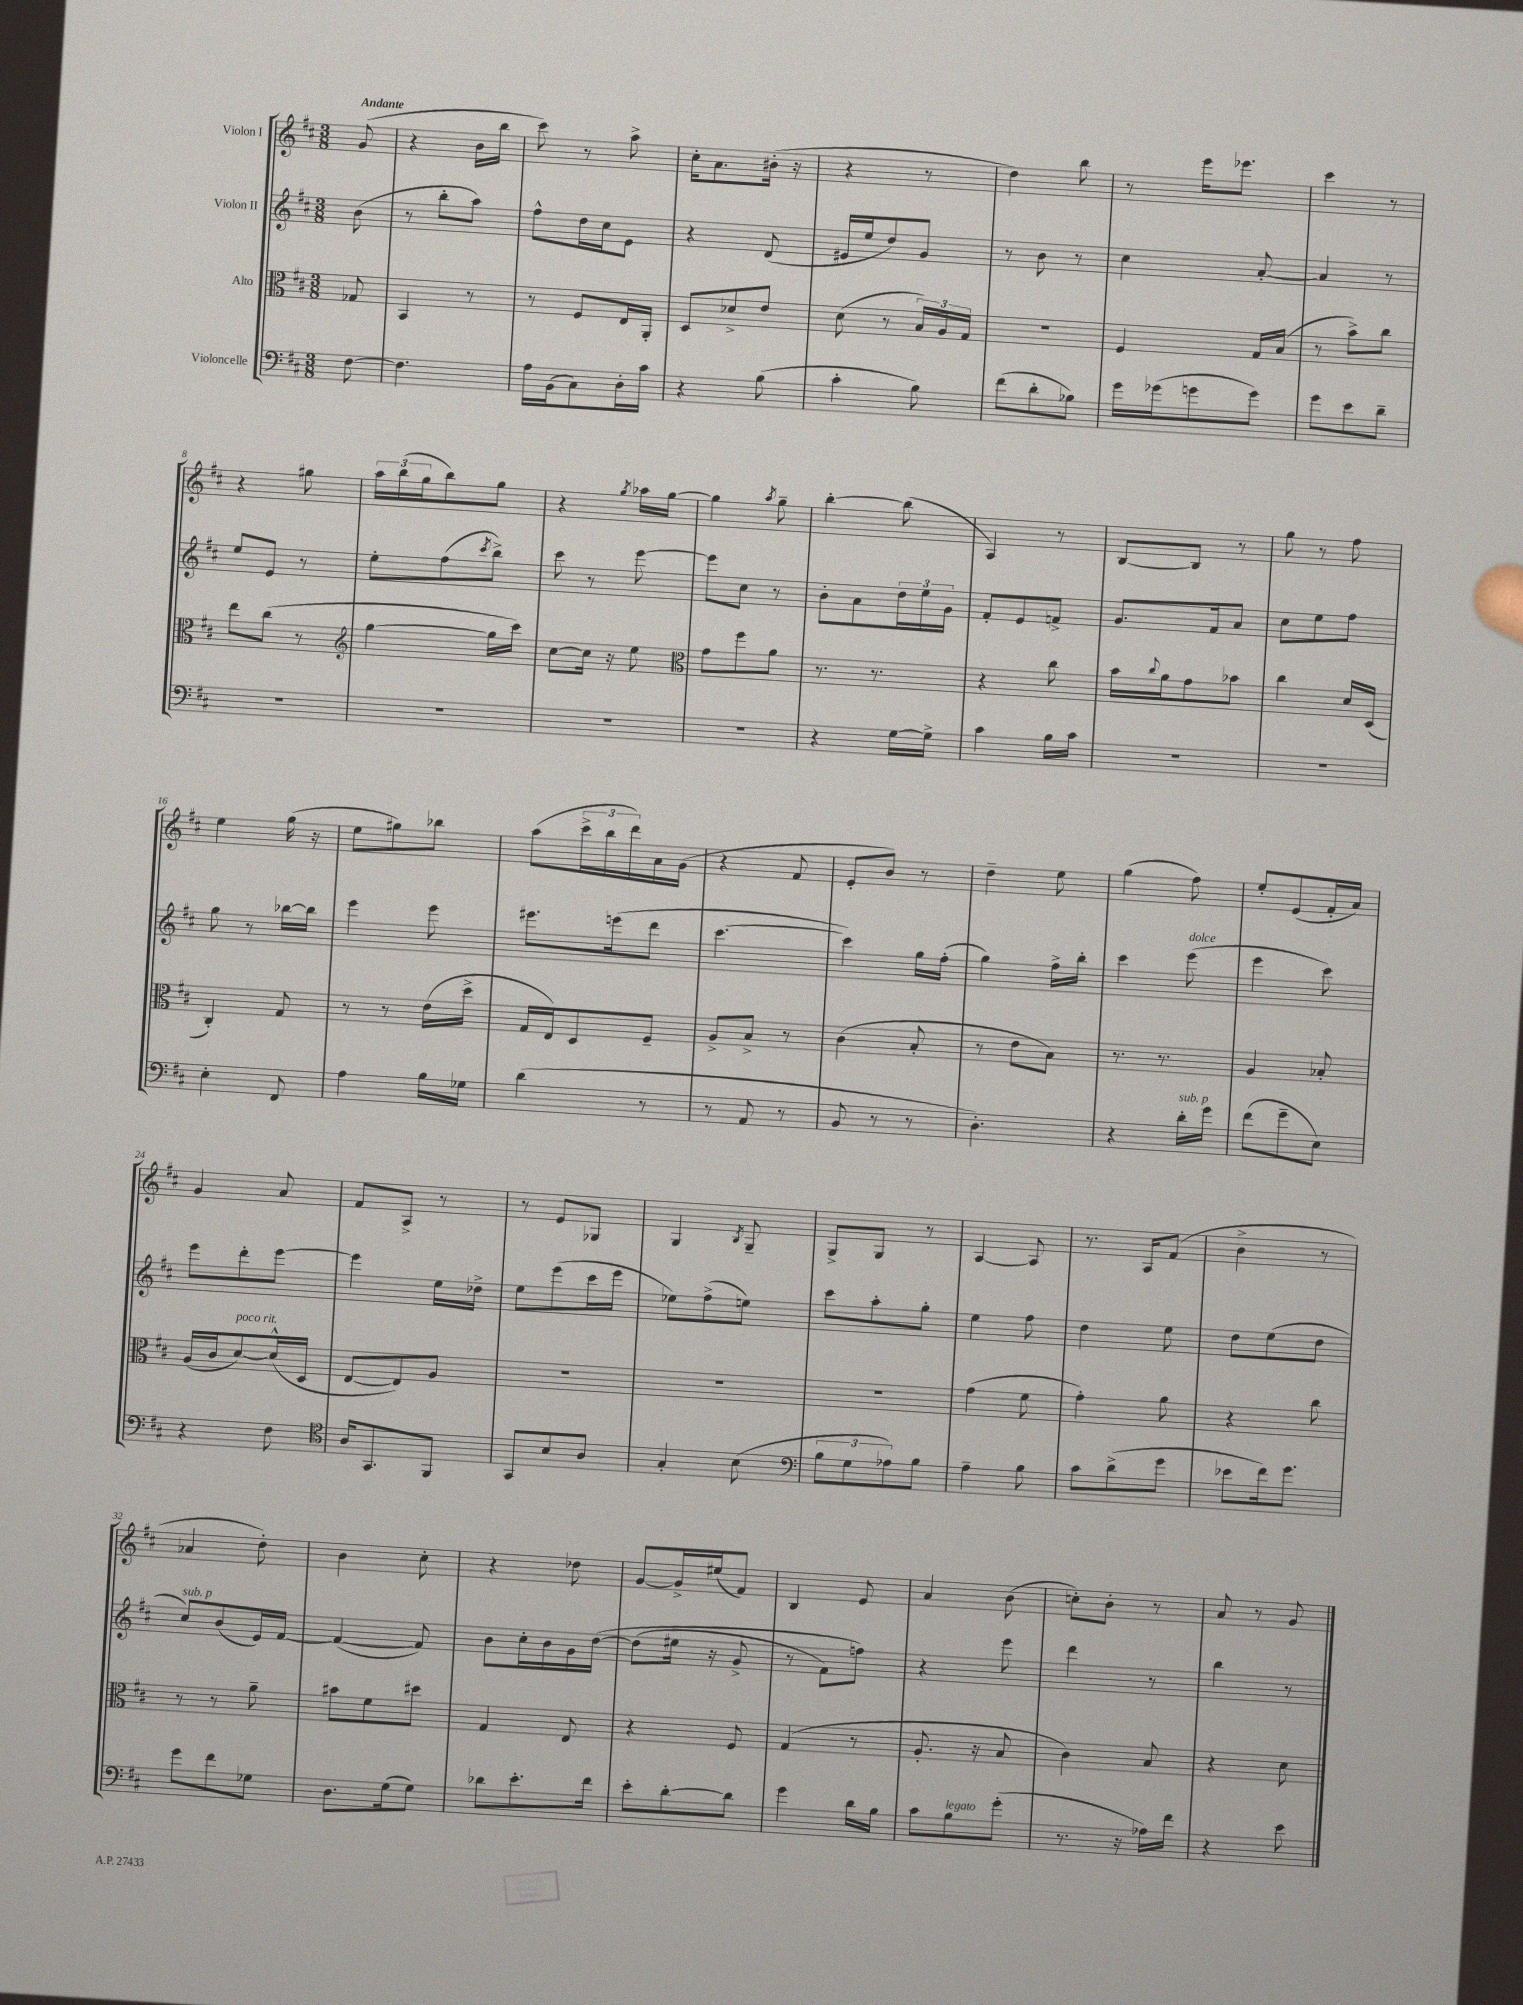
<<
\new StaffGroup <<
\new Staff = "s0" \with { instrumentName = "Violon I" } {
    \clef treble \key d \major \numericTimeSignature \time 3/8 \partial 8 \tempo "Andante"
    g'8( |
    r4 b'16 b''16 |
    cis'''8) r8 a''8-> |
    cis''16-. a'8. bis'16-.( r16 |
    r4 r8 |
    d''4) b''8 |
    r8 e'''16 ees'''8. |
    cis'''4 r8 |
    r4 gis''8 |
    \tuplet 3/2 { a''16 b''16( g''16 } b''8) g''8 |
    r4 \acciaccatura { g''8 } aes''16 g''16~ |
    g''4 \acciaccatura { a''8 } g''8-- |
    b''4~-. b''8( |
    a4) r8 |
    b8~ b8 r8 |
    g''8 r8 fis''8 |
    e''4 g''16( r16 |
    e''8 gis''8) bes''8 |
    a''8( \tuplet 3/2 { cis'''16-> b''16 d'''16) } a'16 g'16( |
    r4 fis'8 |
    e'8-. b'8) r8 |
    d''4-- e''8 |
    g''4( fis''8) |
    e''8-. e'8( fis'16-. a'16) |
    g'4 a'8 |
    fis'8 a8-> r8 |
    r8 e'8 ges8 |
    g4 \acciaccatura { b8 } g8-- |
    g8-> g8 r8 |
    a4~ a8 |
    r8. a16 fis'8( |
    b'4-> r8 |
    aes'4 d''8-.) |
    b'4 cis''8-. |
    r4 des''8 |
    g'8~ g'16-> eis''16( fis'8) |
    b4 e'8 |
    a'4 b'8( |
    c''8-.) b'8-. r8 |
    a'8 r8 g'8 \bar "|." |
}
\new Staff = "s1" \with { instrumentName = "Violon II" } {
    \clef treble \key d \major \numericTimeSignature \time 3/8 \partial 8
    b'8( |
    r8 b''8-. a''8) |
    fis''8-^ d''16 cis''16 e'8 |
    r4 d'8( |
    eis'16 e''16 d''8) g'8 |
    r8 b'8 r8 |
    cis''4 a'8~-. |
    a'4 r8 |
    e''8 e'8 r8 |
    e''8-. fis''8( \acciaccatura { cis'''8 } b''8->) |
    cis'''8 r8 e'''8~ |
    e'''8 cis''8 r8 |
    b'8-. a'8 \tuplet 3/2 { d''16 e''16 g'16 } |
    fis'8-. e'8 f'8-> |
    g'8. fis'16 a'8 |
    cis''8 e''8 fis''8 |
    g''8 r8 bes''16~ bes''16 |
    e'''4 e'''8 |
    eis'''8. e'''16( d'''8 |
    cis'''4.~ |
    cis'''4) g''16 fis''16-.( |
    g''4) fis''16-> b''16-. |
    cis'''4 e'''8^\markup { \italic "dolce" }( |
    e'''4 cis'''8) |
    e'''8 d'''8-. e'''8~ |
    e'''4 e''16 des''16-> |
    e''8 e'''8( cis'''16 e'''16 |
    ees''8) fis''8->( e''8) |
    cis'''8 a''8-. g''8-. |
    e''4 fis''8 |
    d''4 e''8 |
    d''8 e''8( d''8 |
    cis''8^\markup { \italic "sub. p" }) b'8( e'16) fis'16~ |
    fis'4~( fis'8) |
    b'8 cis''16-. b'16 g'16 d''16~\( |
    d''8( eis''16 r16 g'8-> |
    r8 fis'8) f''8\) |
    r4 e'''8 |
    d'''4 r8 |
    b''4 r8 \bar "|." |
}
\new Staff = "s2" \with { instrumentName = "Alto" } {
    \clef alto \key d \major \numericTimeSignature \time 3/8 \partial 8
    ges8 |
    b,4 r8 |
    r8 fis8 e16 a,16-. |
    d8 des'8-> e'8 |
    d'8( r8 \tuplet 3/2 { b16) a16 g16 } |
    R4. |
    fis4 g16 b16( |
    r8 b'8->) cis''8 |
    e''8 cis''8( r8 |
    \clef treble g''4~ g''16 cis'''16) |
    cis''8~ cis''16 r16 e''8 |
    \clef alto g'8 fis''8 a'8 |
    r8. r8. |
    r4 cis''8 |
    b'16 \appoggiatura { cis''8 } a'16 g'8 bes'8 |
    cis''4 d'16 d16( |
    cis4-.) g8 |
    r8 r8 e'16( d''16-> |
    g16 e16) d8 fis8-- |
    a8-> b8-> r8 |
    cis'4( b8-. |
    r8 e'8 b8) |
    r8. r8. |
    a4 bes8-. |
    a16( cis'16 d'8~^\markup { \italic "poco rit." }) d'16-^( d16 |
    e8~ e8) a8 |
    R4. |
    R4. |
    R4. |
    g'4( fis'8 |
    g'4-.) a'8 |
    r4 cis''8 |
    r8 r8 a'8-- |
    bis'8 fis'8 dis''8 |
    g4 e8 |
    r4 fis8 |
    g4( r8 |
    a8.-. r16 b8 |
    cis'4) b8 |
    r4 d'8 \bar "|." |
}
\new Staff = "s3" \with { instrumentName = "Violoncelle" } {
    \clef bass \key d \major \numericTimeSignature \time 3/8 \partial 8
    fis8~ |
    fis4. |
    a16 b,16( cis8) d16-. cis'16 |
    r4 b8( |
    cis'4-. b8) |
    fis'8( d'8-. bes8) |
    g'16 ges'16( g'8 g'8) |
    g'8 e'8 d'8-- |
    R4. |
    R4. |
    R4. |
    R4. |
    r4 g16~ g16-> |
    cis'4 b16 cis'16 |
    R4. |
    R4. |
    e4-. fis,8 |
    a4 b16 ges16 |
    d'4( r8 |
    r8 a,8 r8 |
    b,8 r8 r8 |
    d4.-.) |
    r4 d'16-.^\markup { \italic "sub. p" } g'16 |
    fis'8( g'8-- e8) |
    r4 fis8 |
    \clef tenor a16 g,8. fis,8 |
    g,8 b8 a8 |
    g4-. b8( |
    \clef bass \tuplet 3/2 { b8 g8 aes8) } b8 |
    a4-- b8 |
    cis'8 d'8->( g'8 |
    ees'8 fis'16) g'8. |
    g'8 fis'8 ges8 |
    d8. g16( g8) |
    des'8 e'8.-. fis'16 |
    e'8-. d'8~-. d'8 |
    g'4 d'16 b16 |
    cis'8 b8^\markup { \italic "legato" } g'8-.( |
    r8. r16 aes16) fis'16 |
    r4 e'8 \bar "|." |
}
>>
>>
